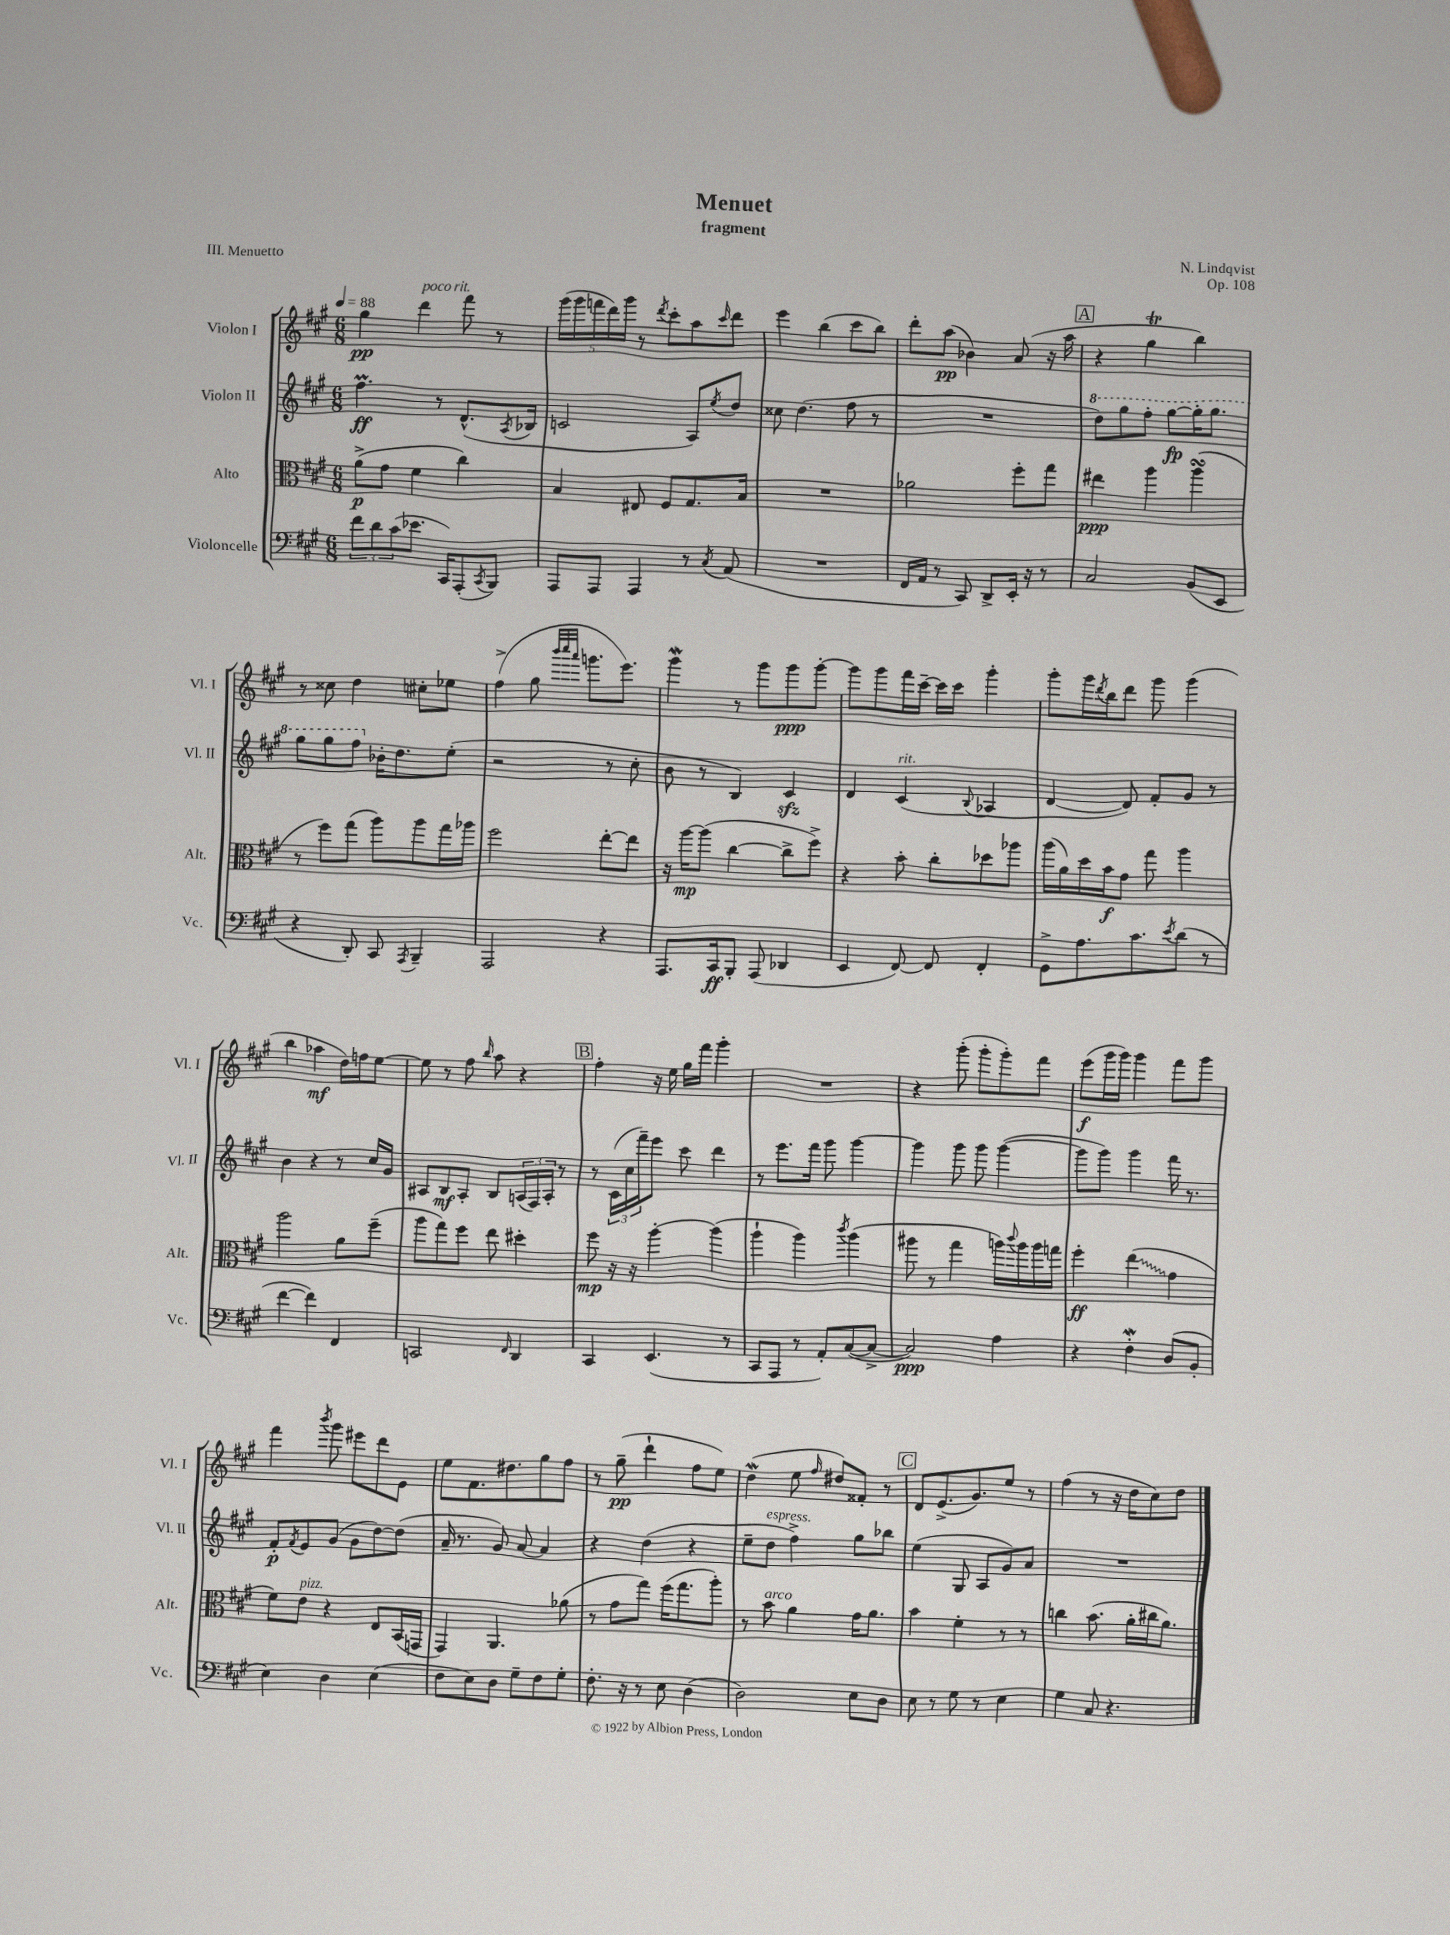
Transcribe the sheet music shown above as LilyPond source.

\header { title = "Menuet" composer = "N. Lindqvist" subtitle = "fragment" opus = "Op. 108" piece = "III. Menuetto" }
<<
\new StaffGroup <<
\new Staff = "s0" \with { instrumentName = "Violon I" shortInstrumentName = "Vl. I" } {
    \clef treble \key a \major \numericTimeSignature \time 6/8 \tempo 4 = 88
    gis''4\pp d'''4^\markup { \italic "poco rit." } fis'''8 r8 |
    \tuplet 5/4 { gis'''16( gis'''16 f'''16 d'''16) gis'''16 } r8 \acciaccatura { d'''8 } cis'''8-. a''8 \grace { cis'''16 } d'''8 |
    e'''4 b''4( cis'''8 b''8) |
    d'''8-. a''8\pp( bes'4) a'8( r16 a''16 |
    \mark \markup { \box "A" } r4 gis''4\trill b''4) |
    r8 cisis''8 d''4 cis''8-. ees''8 |
    fis''4->( gis''8 \grace { b'''32 cis''''32 a'''32 } g'''8. e'''8.) |
    gis'''4\mordent r8 gis'''8 gis'''8\ppp gis'''8~-. |
    gis'''8 gis'''8 fis'''16 cis'''16~-- cis'''16 cis'''16 gis'''4-. |
    gis'''8-. gis'''16 \acciaccatura { d'''8 } b''16 d'''8 gis'''8 gis'''4( |
    b''4 aes''4\mf d''16) f''16 e''8~ |
    e''8 r8 fis''8 \grace { b''16 } a''8 r4 |
    \mark \markup { \box "B" } fis''4-. r16 e''16 gis''16 fis'''16 gis'''4-. |
    R2. |
    r4 gis'''8-.( gis'''8-. gis'''8-.) fis'''8 |
    e'''8\f( gis'''16 gis'''16) gis'''4 fis'''8 gis'''8 |
    fis'''4 \acciaccatura { b'''8 } gis'''8 eis'''8 d'''8 e'8 |
    e''8 fis'8. dis''8. gis''8 fis''8 |
    r8 gis''8--\pp( d'''4-! fis''8 e''8) |
    d''4\mordent( e''8 \grace { fis''16 } dis''8) fisis'8-. r8 |
    \mark \markup { \box "C" } d'8 e'8.->( gis'8.) e''8 r8 |
    fis''4( r8 r16 d''16 cis''8) d''8 \bar "|." |
}
\new Staff = "s1" \with { instrumentName = "Violon II" shortInstrumentName = "Vl. II" } {
    \clef treble \key a \major \numericTimeSignature \time 6/8
    fis''4.\prall\ff r8 d'8.-^( \acciaccatura { a8 } bes16 |
    c'2 a8) \acciaccatura { e''8 } d''8 |
    cisis''8 d''4.( fis''8 r8 |
    R2. |
    \mark \markup { \box "A" } \ottava #1 d'''8) gis'''8 fis'''8-. gis'''8~\fp gis'''16-. gis'''8. |
    gis'''8 gis'''8 fis'''8 \ottava #0 bes'16-. d''8. e''8-.( |
    r2 r8 cis''8-. |
    b'8 r8 b4) cis'4\sfz |
    d'4 cis'4^\markup { \italic "rit." }( \appoggiatura { b8 } aes4 |
    d'4~ d'8) fis'8-. gis'8 r8 |
    b'4 r4 r8 cis''16 gis'16 |
    ais8 b8\mf ais8-. b8 \tuplet 3/2 { a16( fis16) a16-. } r8 |
    \mark \markup { \box "B" } r8 \tuplet 3/2 { cis'16( cis''16 fis'''16--) } e'''8 cis'''8 d'''4 |
    r8 e'''8. fis'''16 gis'''8 gis'''4~ |
    gis'''4 gis'''8 gis'''8 gis'''4~( |
    gis'''8 gis'''8) gis'''4 fis'''16 r8. |
    fis'8-.\p \acciaccatura { fis'8 } e'8 gis'8( gis'8 d''8~) d''8( |
    a'16-- r8. gis'8) a'8~ a'4 |
    r4 d''4( r4 |
    e''8-- d''8^\markup { \italic "espress." } fis''4->) gis''8 bes''8 |
    \mark \markup { \box "C" } e''4( gis8 a8 gis'8) a'8 |
    R2. \bar "|." |
}
\new Staff = "s2" \with { instrumentName = "Alto" shortInstrumentName = "Alt." } {
    \clef alto \key a \major \numericTimeSignature \time 6/8
    a'8->\p( gis'8 fis'4 cis''4) |
    b4 eis8 fis8 gis8. b16 |
    R2. |
    aes'2 fis''8-. gis''8 |
    \mark \markup { \box "A" } eis''4\ppp a''4 a''4\turn( |
    r8 fis''8) gis''8( a''8) a''8 gis''16 aes''16 |
    fis''2 e''8~-. e''8 |
    r16 a''16~\mp a''8( cis''4~ cis''8-> fis''8->) |
    r4 b'8-. cis''8-. des''8 aes''8 |
    a''16( a'16) d''16 b'16\f gis'8 gis''8 a''4 |
    a''2 a'8 fis''8--( |
    a''8 gis''8) fis''8 e''8 dis''4-. |
    \mark \markup { \box "B" } fis''8\mp r16 r16 a''4~-. a''4( |
    a''4-! a''4) \acciaccatura { cis'''8 } a''4( |
    ais''8 r8 gis''4 a''16) \appoggiatura { cis'''8 } a''16 a''16 g''16 |
    fis''4-.\ff \once \override Glissando.style = #'zigzag e''4\glissando( gis'4 |
    fis'8) e'8^\markup { \italic "pizz." } r4 e8 b,16( g,16 |
    gis,4) a,4. aes'8( |
    r8 gis'8 gis''8) fis''16( gis''8. a''8-.) |
    r8 b'8^\markup { \italic "arco" } a'4 gis'16 a'8. |
    \mark \markup { \box "C" } b'4 fis'4-. r8 r8 |
    c''4 b'8.( a'16-. cis''16 a'8.) \bar "|." |
}
\new Staff = "s3" \with { instrumentName = "Violoncelle" shortInstrumentName = "Vc." } {
    \clef bass \key a \major \numericTimeSignature \time 6/8
    \tuplet 3/2 { fis'8 d'8 cis'8( } ees'8. cis,16) a,,8-.( \acciaccatura { cis,8 } b,,8) |
    a,,8 a,,8 a,,4 r8 \acciaccatura { cis8 } a,8( |
    R2. |
    fis,16 a,16 r8 cis,8) d,8-> e,16-. r16 r8 |
    \mark \markup { \box "A" } cis2 b,8( e,8 |
    r4 d,8-.) cis,8 \acciaccatura { a,,8 } b,,4-- |
    a,,2 r4 |
    a,,8. cis,16\ff b,,8-. a,,8( des,4 |
    e,4 fis,8~) fis,8 fis,4-. |
    gis,8-> a8. cis'8. \acciaccatura { e'8 } d'8( r8 |
    fis'4~ fis'4) fis,4 |
    c,2 \grace { fis,16 } d,4 |
    \mark \markup { \box "B" } cis,4 e,4.( r8 |
    cis,8 a,,8 r8 a,8-.) cis8~( cis8~-> |
    cis2\ppp) a4 |
    r4 fis4-.\mordent d8( b,8-. |
    e4) d4 e4( |
    fis8 e8) d8 gis8-- fis8 gis8-. |
    fis8.-. r16 r8 e8 d4( |
    d2) e8 d8 |
    \mark \markup { \box "C" } e8 r8 gis8 r8 e4 |
    gis4 cis8 r4. \bar "|." |
}
>>
>>
\layout { \context { \Score \remove "Bar_number_engraver" } }
